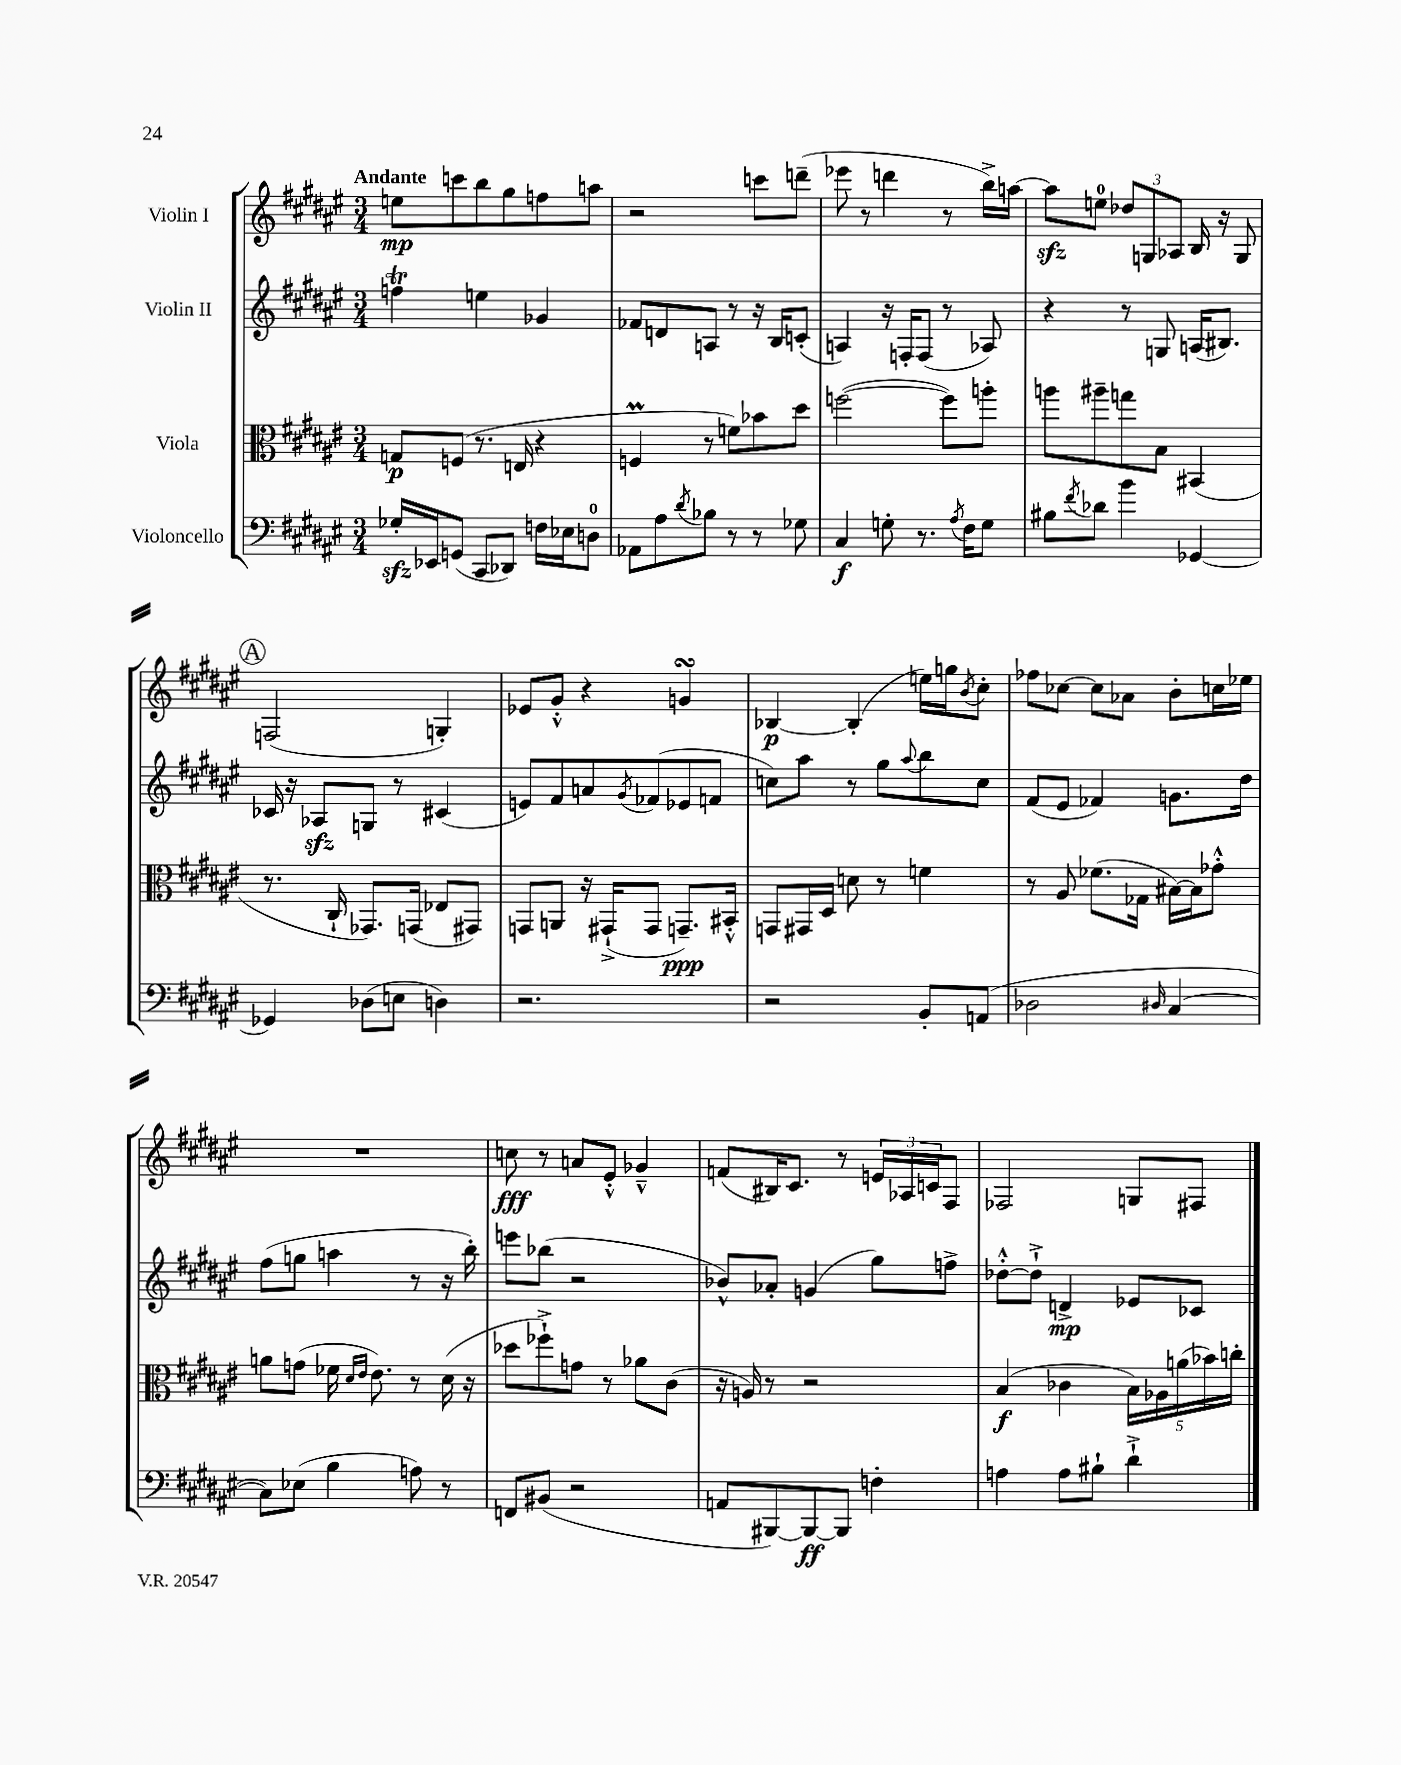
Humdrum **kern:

**kern	**kern	**kern	**kern
*staff4	*staff3	*staff2	*staff1
*clefF4	*clefC3	*clefG2	*clefG2
*k[f#c#g#d#a#e#]	*k[f#c#g#d#a#e#]	*k[f#c#g#d#a#e#]	*k[f#c#g#d#a#e#]
*M3/4	*M3/4	*M3/4	*M3/4
16G-'	8G	4ff	8ee
16EE-	.	.	.
(8GG	(8F	.	8ccc
8CC#	8.r	4ee	8bb
8DD-)	.	.	8gg#
.	16E	.	.
16F	4r	4g-	8ff
16E-	.	.	.
8D	.	.	8aa
=	=	=	=
8AA-	4F	8f-	2r
8A#	.	8d	.
8qd#	.	.	.
8B-	8r	8A	.
8r	8f)	8r	.
8r	8b-	16r	8ccc
.	.	16B	.
8G-	8dd#	(8c'	(8ddd~
=	=	=	=
4C#	([2ff	4A)	8eee-
.	.	.	8r
8G'	.	16r	4ddd
.	.	16F'	.
8.r	.	(8F	.
.	8ff])	8r	8r
8qA#	.	.	.
16F#	.	.	.
8G	8aa'	8A-)	16bb^)
.	.	.	[16aa
=	=	=	=
8B#	8aa	4r	8aa]
8qf#	.	.	.
8d-	8aa#~	.	8ee
4b	8gg	8r	12dd-
.	.	.	12G
.	8B	8G	.
.	.	.	12A-
[4GG-	(4BB#	(16A	16B
.	.	8.B#)	16r
.	.	.	8G
=	=	=	=
4GG-]	8.r	16c-	(2F
.	.	16r	.
.	.	8A-	.
.	16C#`	.	.
(8D-	8.GG-)	8G	.
8E	.	8r	.
.	(16GG	.	.
4D)	8E-	(4c#	4G')
.	8GG#)	.	.
=	=	=	=
2.r	8GG	8e)	8e-
.	8AA	8f#	8g#'^^
.	16r	8a	4r
.	(16GG#`^	.	.
.	.	8qg#	.
.	8GG#	(8f-	.
.	8.GG~)	8e-	4g
.	.	8f	.
.	16BB#'^^	.	.
=	=	=	=
2r	8GG	8cc)	[4B-
.	16GG#	8aa#	.
.	16D#	.	.
.	8d	8r	(4B-']
.	8r	8gg#	.
.	.	8qqaa#	.
8BB'	4f	8bb	16ee)
.	.	.	16gg
.	.	.	8qb
(8AA	.	8cc	8cc#'
=	=	=	=
2D-	8r	(8f#	8ff-
.	8A#	8e#	[8cc-
.	(8.f-	4f-)	8cc-]
.	.	.	8a-
.	16G-	.	.
16qqD#	.	.	.
[4C#	[16B#)	8.g	8b'
.	16B#]	.	.
.	8g-'^^	.	16cc
.	.	16dd#	16ee-
=	=	=	=
8C#])	8a	(8ff#	2.r
(8E-	(8g	8gg	.
4B	16f-	4aa	.
.	16qqd#	.	.
.	16qqe#	.	.
.	8.e#)	.	.
8A)	8r	8r	.
8r	(16d#	16r	.
.	16r	16bb')	.
=	=	=	=
8FF	8dd-	8eee	8cc
(8BB#	8ff-`^)	(8bb-	8r
2r	8g	2r	8a
.	8r	.	8e#'^^
.	8a-	.	4g-~^^
.	(8c#	.	.
=	=	=	=
8AA	16r	8b-^^)	(8f
.	16A)	.	.
[8BBB#)	8r	8a-'	16B#)
.	.	.	8.c#
8BBB#_	2r	(4g	.
8BBB#]	.	.	8r
4F'	.	8gg#)	24e
.	.	.	24A-
.	.	.	24c
.	.	8ff^	8F#
=	=	=	=
4A	(4B	[8dd-'^^	2F-
.	.	8dd-`^]	.
8A	4c-	4d^	.
8B#`	.	.	.
4d#`^	20B)	8e-	8G
.	20A-	.	.
.	(20a	.	.
.	.	8c-	8F#
.	20b-)	.	.
.	20cc'	.	.
==	==	==	==
*-	*-	*-	*-
